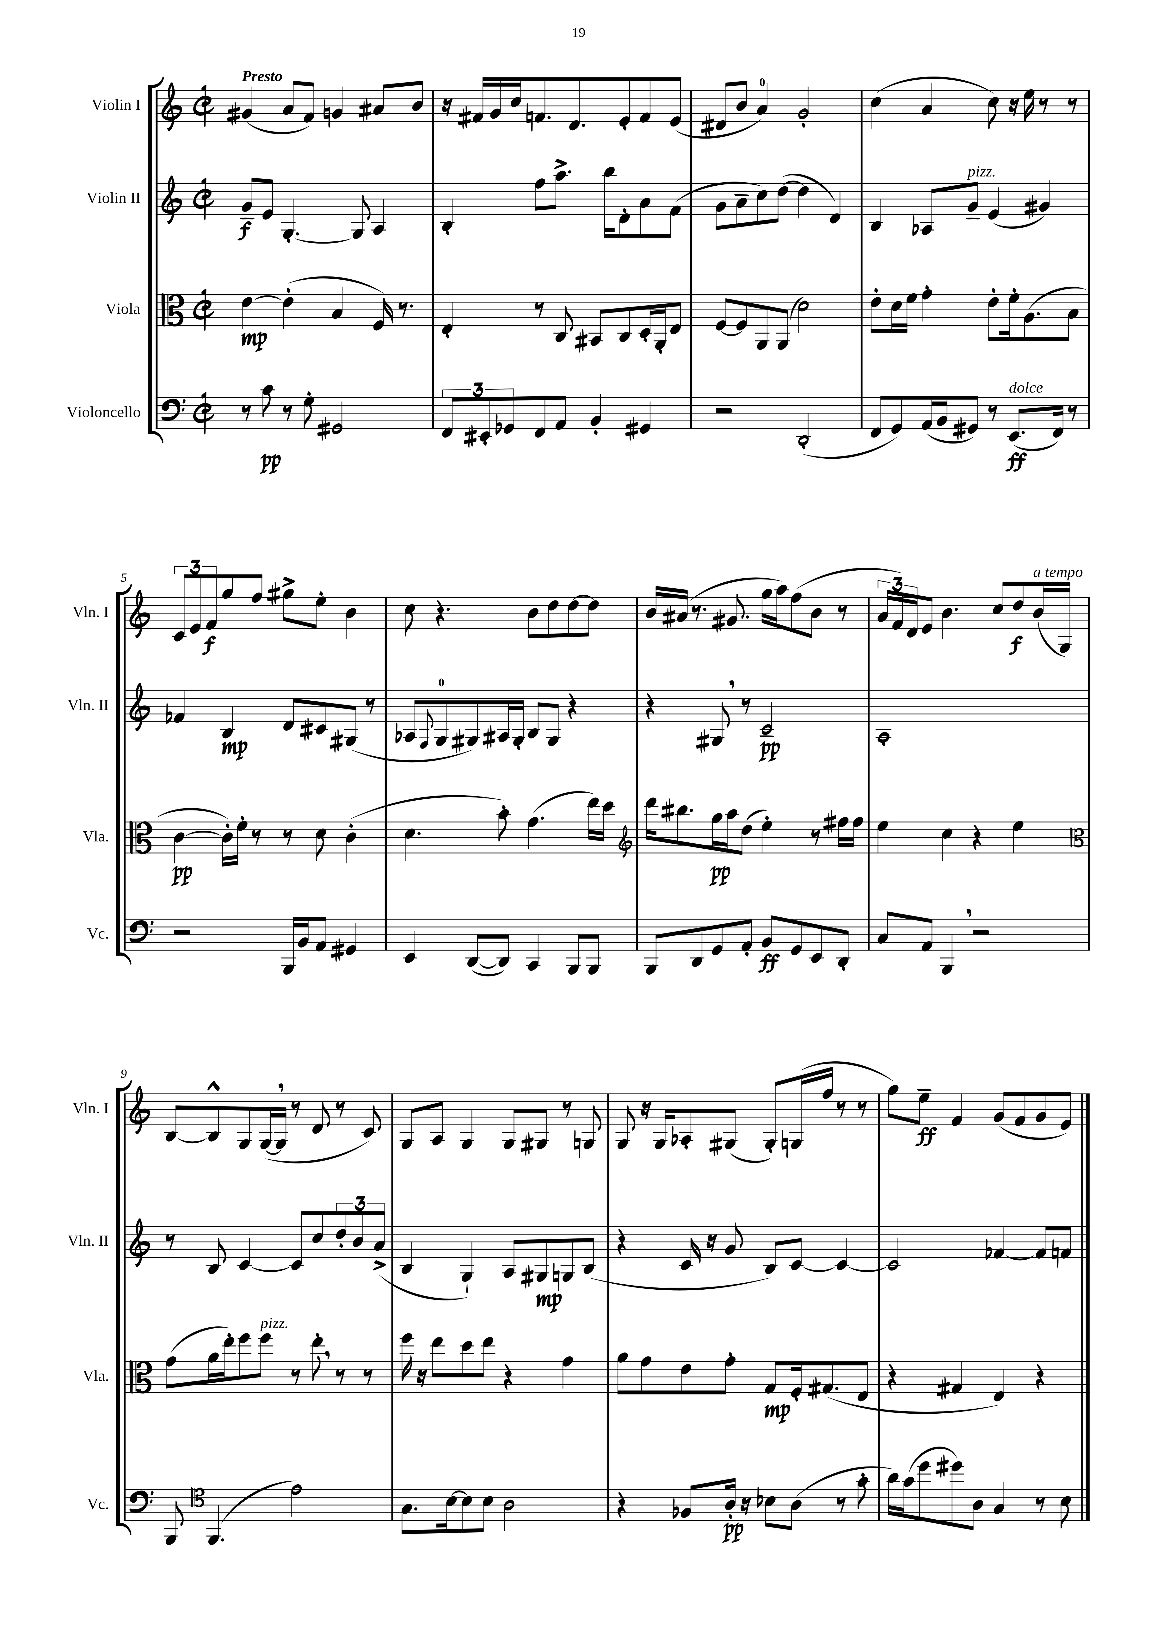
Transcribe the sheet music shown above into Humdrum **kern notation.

**kern	**kern	**kern	**kern
*staff4	*staff3	*staff2	*staff1
*clefF4	*clefC3	*clefG2	*clefG2
*k[]	*k[]	*k[]	*k[]
*M2/2	*M2/2	*M2/2	*M2/2
*met(c|)	*met(c|)	*met(c|)	*met(c|)
8r	[4e	8g~	(4g#
8c	.	8e	.
8r	(4e']	[4.G'	8a
8G'	.	.	8f)
2GG#	4B	.	4g
.	.	8G]	.
.	16F)	4A	8a#
.	8.r	.	.
.	.	.	8b
=	=	=	=
12FF	4E'	4B'	16r
.	.	.	16f#
12EE#'	.	.	.
.	.	.	16g
12GG-	.	.	.
.	.	.	16cc
8FF	8r	8ff	8.f
8AA	8C	8.aa^	.
.	.	.	8.d
4BB'	8BB#	.	.
.	.	16bb	.
.	8C	8d'	8e'
4GG#	16D'	8a	8f
.	16AA'	.	.
.	8E	(8f	(8e
=	=	=	=
2r	[8F	8g	8d#
.	8F]	8a~	8b
.	8AA	8cc)	4a)
.	(8AA	([8dd	.
(2DD'	2d)	4dd]	2g'
.	.	4d)	.
=	=	=	=
8FF	8e'	4B	(4cc
8GG)	16d	.	.
.	16f	.	.
(16AA	4g'	8A-	4a
16BB	.	.	.
8GG#)	.	8g~	.
8r	8e'	(4e	8cc)
(8.EE	16f'	.	16r
.	(8.A	.	16ee
.	.	4g#)	8r
16FF)	.	.	.
8r	8B	.	8r
=	=	=	=
2r	[4c	4f-	12c
.	.	.	12e
.	.	.	12f
.	16c'])	4B	8gg
.	16f'	.	.
.	8r	.	8ff
16BBB	8r	8d	8gg#^
16BB	.	.	.
8AA	8d	8c#	8ee'
4GG#	(4c'	(8G#	4b
.	.	8r	.
=	=	=	=
4EE	4.d	8A-	8cc
.	.	8qqF	.
.	.	8G	4.r
([8DD	.	8G#)	.
8DD])	8b')	16A#	.
.	.	16G#'	.
4CC	(4.g	8B	8b
.	.	8G#	8dd
8BBB	.	4r	[8dd
8BBB	16ee)	.	8dd]
.	16dd	.	.
=	=	=	=
*	*clefG2	*	*
8BBB	16ddd	4r	16b
.	8.bb#	.	(16a#
8DD	.	.	8.r
8GG	16gg	8G#	.
.	16aa	.	8.g#
8AA'	(8dd	8r	.
8BB	4ee')	2c~	16gg
.	.	.	16aa)
8GG	.	.	(8ff
8EE	8r	.	8b
8DD'	16ff#	.	8r
.	16ff#	.	.
=	=	=	=
8C	4ee	1A'	24a
.	.	.	24f)
.	.	.	24d
8AA	.	.	8e
4BBB	4cc	.	4.b
2r	4r	.	.
.	.	.	8cc
.	4ee	.	8dd
.	.	.	(16b
.	.	.	16G)
=	=	=	=
*	*clefC3	*	*
8BBB	(8g	8r	[8B
*clefC4	*	*	*
(4.FF	16a	8B	8B^^]
.	16ee')	.	.
.	8ff	[4c	8G
.	8ff	.	([16G
.	.	.	16G]
2e)	8r	8c]	8r
.	8ee'	8cc	8d
.	8r	12dd'	8r
.	.	12b	.
.	8r	.	8c)
.	.	(12a^	.
=	=	=	=
8.G	16ff	4B	8G
.	16r	.	.
.	8ee	.	8A
[16B	.	.	.
8B]	8dd	4G`)	4G
8B	8ee	.	.
2A	4r	8A	8G
.	.	8G#	8G#
.	4g	8G	8r
.	.	(8B	8G
=	=	=	=
4r	8a	4r	8G
.	8g	.	16r
.	.	.	16G
8F-	8e	16c	8A-'
.	.	16r	.
16A'	8g'	8g	(8G#
16r	.	.	.
8B-	8G	8B)	8G#')
(8A	16F'	[8c	(16G
.	(8.G#	.	16ff
8r	.	4c_	8r
8g'	8E	.	8r
=	=	=	=
16a)	4r	2c]	8gg)
(16g	.	.	.
8dd	.	.	8ee~
8dd#)	4G#	.	4f
8A	.	.	.
4G	4E)	[4f-	(8g
.	.	.	8f
8r	4r	8f-]	8g
8B	.	8f	8e)
==	==	==	==
*-	*-	*-	*-
